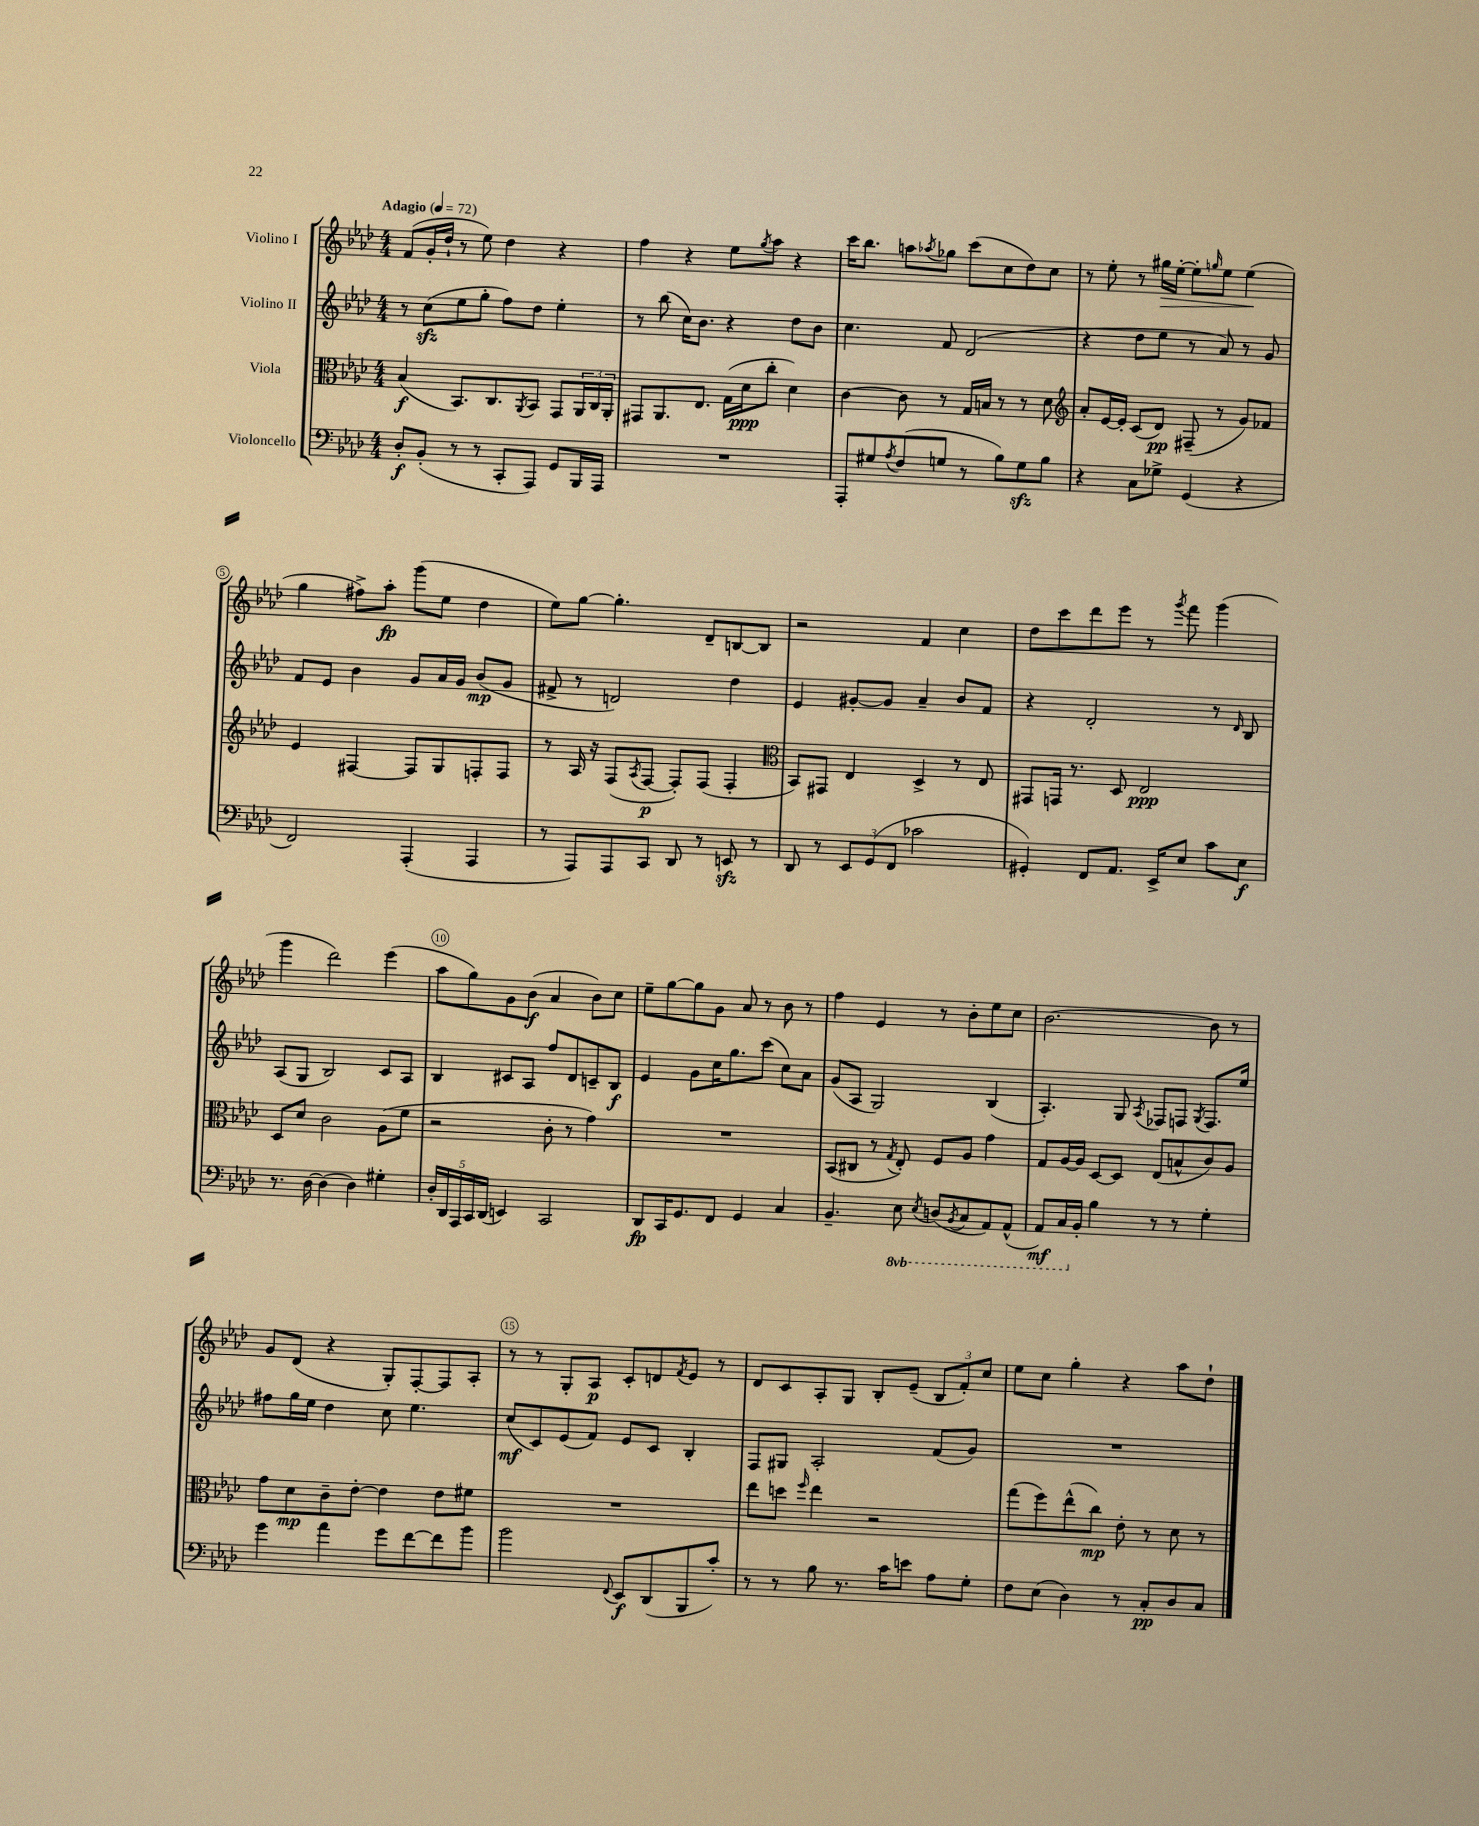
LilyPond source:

<<
\new StaffGroup <<
\new Staff = "s0" \with { instrumentName = "Violino I" } {
    \clef treble \key aes \major \numericTimeSignature \time 4/4 \tempo "Adagio" 4 = 72
    f'8( g'16-. des''16-! r8 ees''8) des''4 r4 |
    f''4 r4 ees''8 \acciaccatura { g''8 } aes''8 r4 |
    c'''16 bes''8. a''8 \acciaccatura { aes''8 } ges''8 c'''8( c''8 des''8) c''8 |
    r8 ees''8-. r8 gis''16\> ees''16~-. ees''8-. \grace { g''16 } ees''8 ees''4\!( |
    g''4 fis''8->) aes''8-.\fp g'''8( ees''8 des''4 |
    ees''8) g''8~ g''4.-. des'8-- b8~ b8 |
    r2 f'4 c''4 |
    des''8 c'''8 des'''8 ees'''8 r8 \acciaccatura { g'''8 } f'''8 g'''4( |
    g'''4 des'''2) ees'''4( |
    aes''8 g''8) g'8 bes'8\f( aes'4 bes'8) c''8 |
    ees''8-- g''8~ g''8 g'8 aes'8 r8 bes'8 r8 |
    f''4 ees'4 r8 bes'8-. ees''8 c''8 |
    bes'2.~ bes'8 r8 |
    g'8 des'8( r4 g8-.) f8~-. f8 aes8-. |
    r8 r8 g8-. aes8\p c'8-. d'8 \acciaccatura { f'8 } ees'8 r8 |
    des'8 c'8 aes8-. g8 bes8-. ees'8--( \tuplet 3/2 { bes8 f'8-.) c''8 } |
    ees''8 c''8 g''4-. r4 aes''8 des''8-! \bar "|." |
}
\new Staff = "s1" \with { instrumentName = "Violino II" } {
    \clef treble \key aes \major \numericTimeSignature \time 4/4
    r8 c''8\sfz( ees''8 g''8-. f''8) des''8 ees''4-. |
    r8 bes''8( c''16) bes'8. r4 des''8 bes'8 |
    c''4. f'8 des'2( |
    r4 des''8 ees''8 r8 aes'8) r8 g'8 |
    f'8 ees'8 bes'4 g'8 aes'16 g'16 bes'8\mp( g'8 |
    fis'8-> r8 d'2) des''4 |
    ees'4 gis'8~-. gis'8 aes'4-- bes'8 f'8 |
    r4 des'2-. r8 \grace { des'16 } bes8 |
    aes8( g8 bes2) c'8 aes8 |
    bes4 cis'8 aes8 f''8 des'8 c'8-- bes8\f |
    ees'4 g'8 c''16 g''8. c'''8( c''8) aes'8 |
    g'8( aes8 g2) bes4( |
    aes4.-.) g8 \acciaccatura { aes8 } fes8 f8 \acciaccatura { g8 } f8. ees''16 |
    fis''8 g''16 ees''16 des''4 c''8 ees''4. |
    c''8\mf( c'8) ees'8( f'8) ees'8 c'8 bes4-. |
    f8 gis8 aes2-. f'8( g'8) |
    R1 \bar "|." |
}
\new Staff = "s2" \with { instrumentName = "Viola" } {
    \clef alto \key aes \major \numericTimeSignature \time 4/4
    bes4\f( bes,8.) c8. \acciaccatura { aes,8 } bes,8 g,8 \tuplet 3/2 { aes,16 c16 aes,16-. } |
    gis,8 aes,8. ees8. g16( des'16\ppp c''8-. des'4) |
    c'4~ c'8 r8 g16 b16 r8 r8 des'8 |
    \clef treble aes'8-. ees'16~ ees'16-. c'8( des'8\pp) fis8--( r8 g'8) fes'8 |
    ees'4 fis4~ fis8 g8 f8-. f8 |
    r8 aes16 r16 f8( \acciaccatura { aes8 } f8~\p f8-.) f8( f4-. |
    \clef alto bes,8) gis,8 ees4 des4-> r8 ees8 |
    gis,8 g,16 r8. des8 ees2\ppp |
    des8 des'8 c'2 aes8( f'8 |
    r2 c'8-. r8 g'4) |
    R1 |
    bes,8( cis8 r8 \acciaccatura { g8 } ees8-.) f8 aes8 g'4 |
    g8 aes16~ aes16 des8~ des8 ees8( b8-^ c'8) aes8 |
    g'8 des'8\mp c'8-- ees'8~-. ees'4 ees'8 fis'8 |
    R1 |
    ees''8 d''8 \grace { f''16 } ees''4 r2 |
    g''8( f''8) ees''8-^( c''8\mp) ees'8-. r8 des'8 r8 \bar "|." |
}
\new Staff = "s3" \with { instrumentName = "Violoncello" } {
    \clef bass \key aes \major \numericTimeSignature \time 4/4 \set Staff.ottavationMarkups = #ottavation-simple-ordinals
    des8-.\f bes,8-.( r8 r8 c,8-. aes,,8) g,8 bes,,16 aes,,16 |
    R1 |
    aes,,8-. gis8 \acciaccatura { aes8 } f8( g8 r8 bes8) g8\sfz bes8 |
    r4 c8 ges8-> g,4( r4 |
    f,2) aes,,4-.( aes,,4 |
    r8 aes,,8) aes,,8 c,8 des,8 r8 e,8\sfz r8 |
    des,8 r8 \tuplet 3/2 { ees,8 g,8( f,8 } ces'2 |
    gis,4-.) f,8 aes,8. ees,16-> ees8 c'8 ees8\f |
    r8. des16~ des4( des4) gis4-. |
    \tuplet 5/4 { des16-. des,16 aes,,16 c,16 des,16( } e,4) c,2 |
    des,8\fp c,16 g,8. f,8 g,4 c4 |
    bes,4.-- \ottava #-1 ees,8 \acciaccatura { ees,8 } d,8( \acciaccatura { bes,,8 } c,8 aes,,8) aes,,8-^( |
    aes,,8\mf) c,16 \ottava #0 bes,16-. bes4 r8 r8 g4-. |
    g'4 aes'4 g'8 f'8~ f'8 bes'8 |
    bes'2 \appoggiatura { f,8 } ees,8\f des,8( bes,,8 c'8-.) |
    r8 r8 bes8 r8. c'16 e'8 aes8 g8-. |
    f8 ees8( des4) r8 c8-.\pp des8 c8 \bar "|." |
}
>>
>>
\layout { \context { \Score \override BarNumber.break-visibility = ##(#f #t #t) barNumberVisibility = #(every-nth-bar-number-visible 5) \override BarNumber.stencil = #(make-stencil-circler 0.1 0.3 ly:text-interface::print) } }
